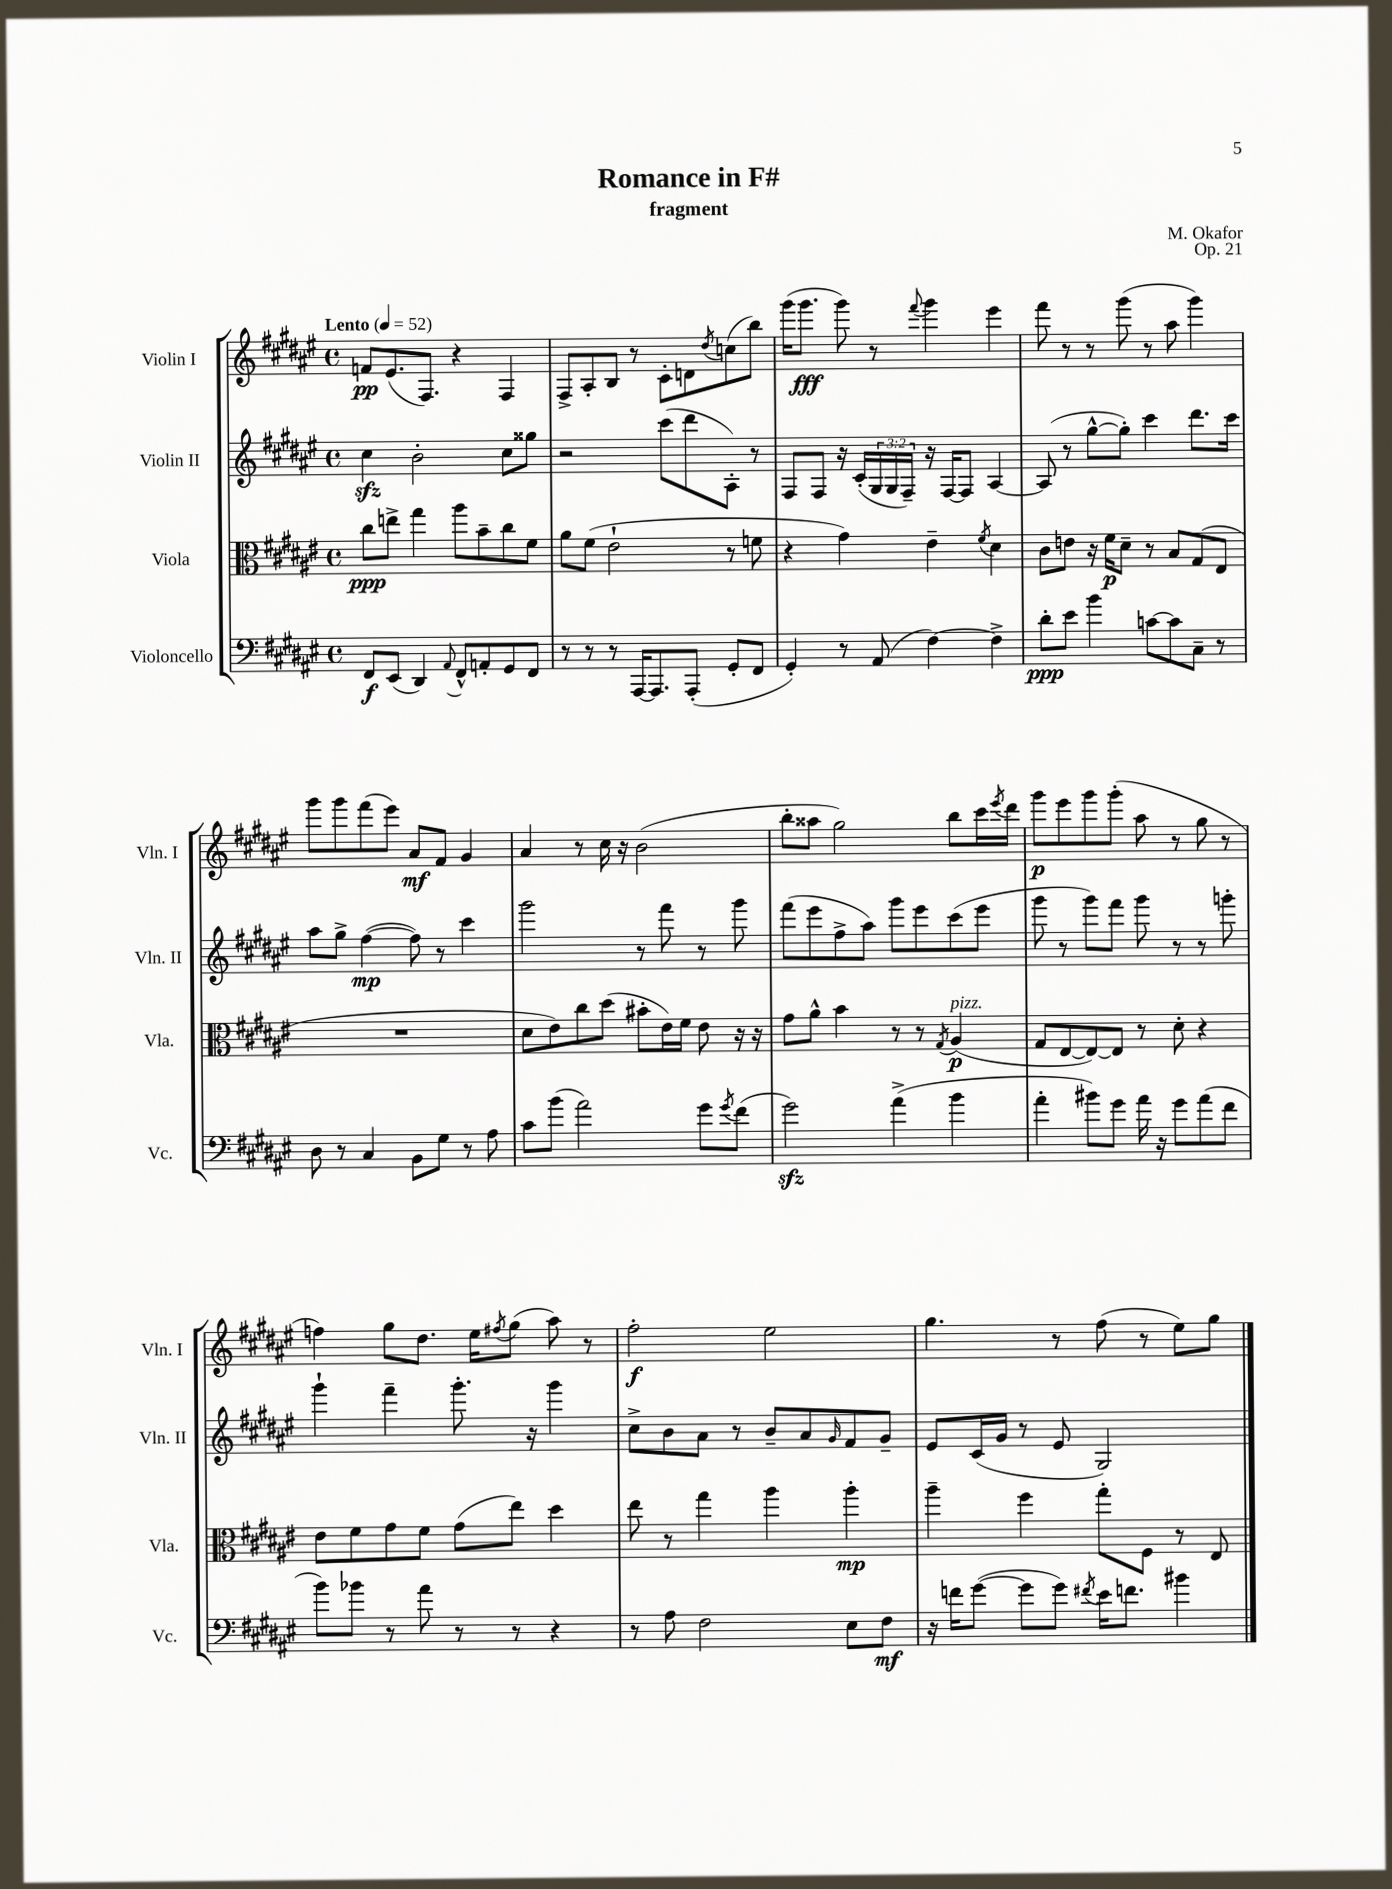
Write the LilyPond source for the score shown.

\header { title = "Romance in F#" composer = "M. Okafor" subtitle = "fragment" opus = "Op. 21" }
<<
\new StaffGroup <<
\new Staff = "s0" \with { instrumentName = "Violin I" shortInstrumentName = "Vln. I" } {
    \clef treble \key fis \major \defaultTimeSignature \time 4/4 \tempo "Lento" 4 = 52
    f'8\pp eis'8.( fis8.) r4 fis4 |
    fis8-> ais8-. b8 r8 cis'8-. d'8 \acciaccatura { dis''8 } c''8( b''8) |
    gis'''16( gis'''8.\fff gis'''8) r8 \appoggiatura { fis'''8 } gis'''4 eis'''4 |
    fis'''8 r8 r8 gis'''8( r8 ais''8 gis'''4) |
    gis'''8 gis'''8 fis'''8( eis'''8) ais'8\mf fis'8 gis'4 |
    ais'4 r8 cis''16 r16 b'2( |
    b''8-. aisis''8 gis''2) b''8 cis'''16 \acciaccatura { eis'''8 } dis'''16 |
    gis'''8\p eis'''8 gis'''8 gis'''8-.( ais''8 r8 gis''8 r8 |
    f''4) gis''8 dis''8. eis''16 \acciaccatura { fis''8 } gis''8( ais''8) r8 |
    fis''2-.\f eis''2 |
    gis''4. r8 fis''8( r8 eis''8) gis''8 \bar "|." |
}
\new Staff = "s1" \with { instrumentName = "Violin II" shortInstrumentName = "Vln. II" } {
    \clef treble \key fis \major \defaultTimeSignature \time 4/4 \override Staff.TupletNumber.text = #tuplet-number::calc-fraction-text
    cis''4\sfz b'2-. cis''8 gisis''8 |
    r2 cis'''8( dis'''8 ais8-.) r8 |
    fis8 fis8 r16 cis'16-.( \tuplet 3/2 { gis16 gis16 fis16--) } r16 fis16~ fis8 ais4~ |
    ais8( r8 gis''8~-^ gis''8-.) cis'''4 dis'''8. cis'''16 |
    ais''8 gis''8-> fis''4~\mp( fis''8) r8 cis'''4 |
    gis'''2 r8 fis'''8 r8 gis'''8 |
    fis'''8( eis'''8 fis''8-> ais''8) gis'''8 eis'''8 cis'''8( eis'''8 |
    gis'''8 r8 gis'''8) fis'''8 gis'''8 r8 r8 g'''8-. |
    gis'''4-! fis'''4-- gis'''8.-. r16 gis'''4 |
    cis''8-> b'8 ais'8 r8 b'8-- ais'8 \grace { gis'16 } fis'8 gis'8-- |
    eis'8 cis'16( gis'16 r8 eis'8 gis2) \bar "|." |
}
\new Staff = "s2" \with { instrumentName = "Viola" shortInstrumentName = "Vla." } {
    \clef alto \key fis \major \defaultTimeSignature \time 4/4
    cis''8\ppp e''8-> gis''4 ais''8 b'8-- cis''8 fis'8 |
    ais'8 fis'8( eis'2-! r8 f'8 |
    r4 gis'4) eis'4-- \acciaccatura { fis'8 } dis'4 |
    cis'8 e'8 r16 fis'16\p dis'8-- r8 b8 gis8( eis8 |
    R1 |
    dis'8 eis'8) cis''8 dis''8( bis'8-. eis'16) fis'16 eis'8 r16 r16 |
    gis'8 ais'8-^ b'4 r8 r8 \acciaccatura { gis8 } ais4\p^\markup { \italic "pizz." }( |
    gis8 eis8~ eis8~) eis8 r8 dis'8-. r4 |
    eis'8 fis'8 gis'8 fis'8 gis'8( eis''8) dis''4 |
    eis''8 r8 gis''4 ais''4 ais''4-.\mp |
    ais''4-- fis''4 gis''8-. fis8 r8 eis8 \bar "|." |
}
\new Staff = "s3" \with { instrumentName = "Violoncello" shortInstrumentName = "Vc." } {
    \clef bass \key fis \major \defaultTimeSignature \time 4/4
    fis,8\f eis,8( dis,4) \appoggiatura { ais,8 } fis,8-^ a,8-. gis,8 fis,8 |
    r8 r8 r8 ais,,16~ ais,,8. ais,,8-.( gis,8-. fis,8 |
    gis,4-.) r8 ais,8( fis4~) fis4-> |
    dis'8-.\ppp eis'8 b'4 c'8~ c'8 cis8-- r8 |
    dis8 r8 cis4 b,8 gis8 r8 ais8 |
    cis'8 b'8( ais'2) gis'8 \acciaccatura { gis'8 } fis'8( |
    gis'2\sfz) ais'4->( b'4 |
    ais'4-. bis'8) gis'8 ais'16 r16 gis'8 ais'8( fis'8 |
    b'8) bes'8 r8 ais'8 r8 r8 r4 |
    r8 ais8 fis2 eis8 fis8\mf |
    r16 f'16 gis'8~( gis'8 gis'8) \acciaccatura { fis'8 } eis'16 f'8. bis'4 \bar "|." |
}
>>
>>
\layout { \context { \Score \remove "Bar_number_engraver" } }
